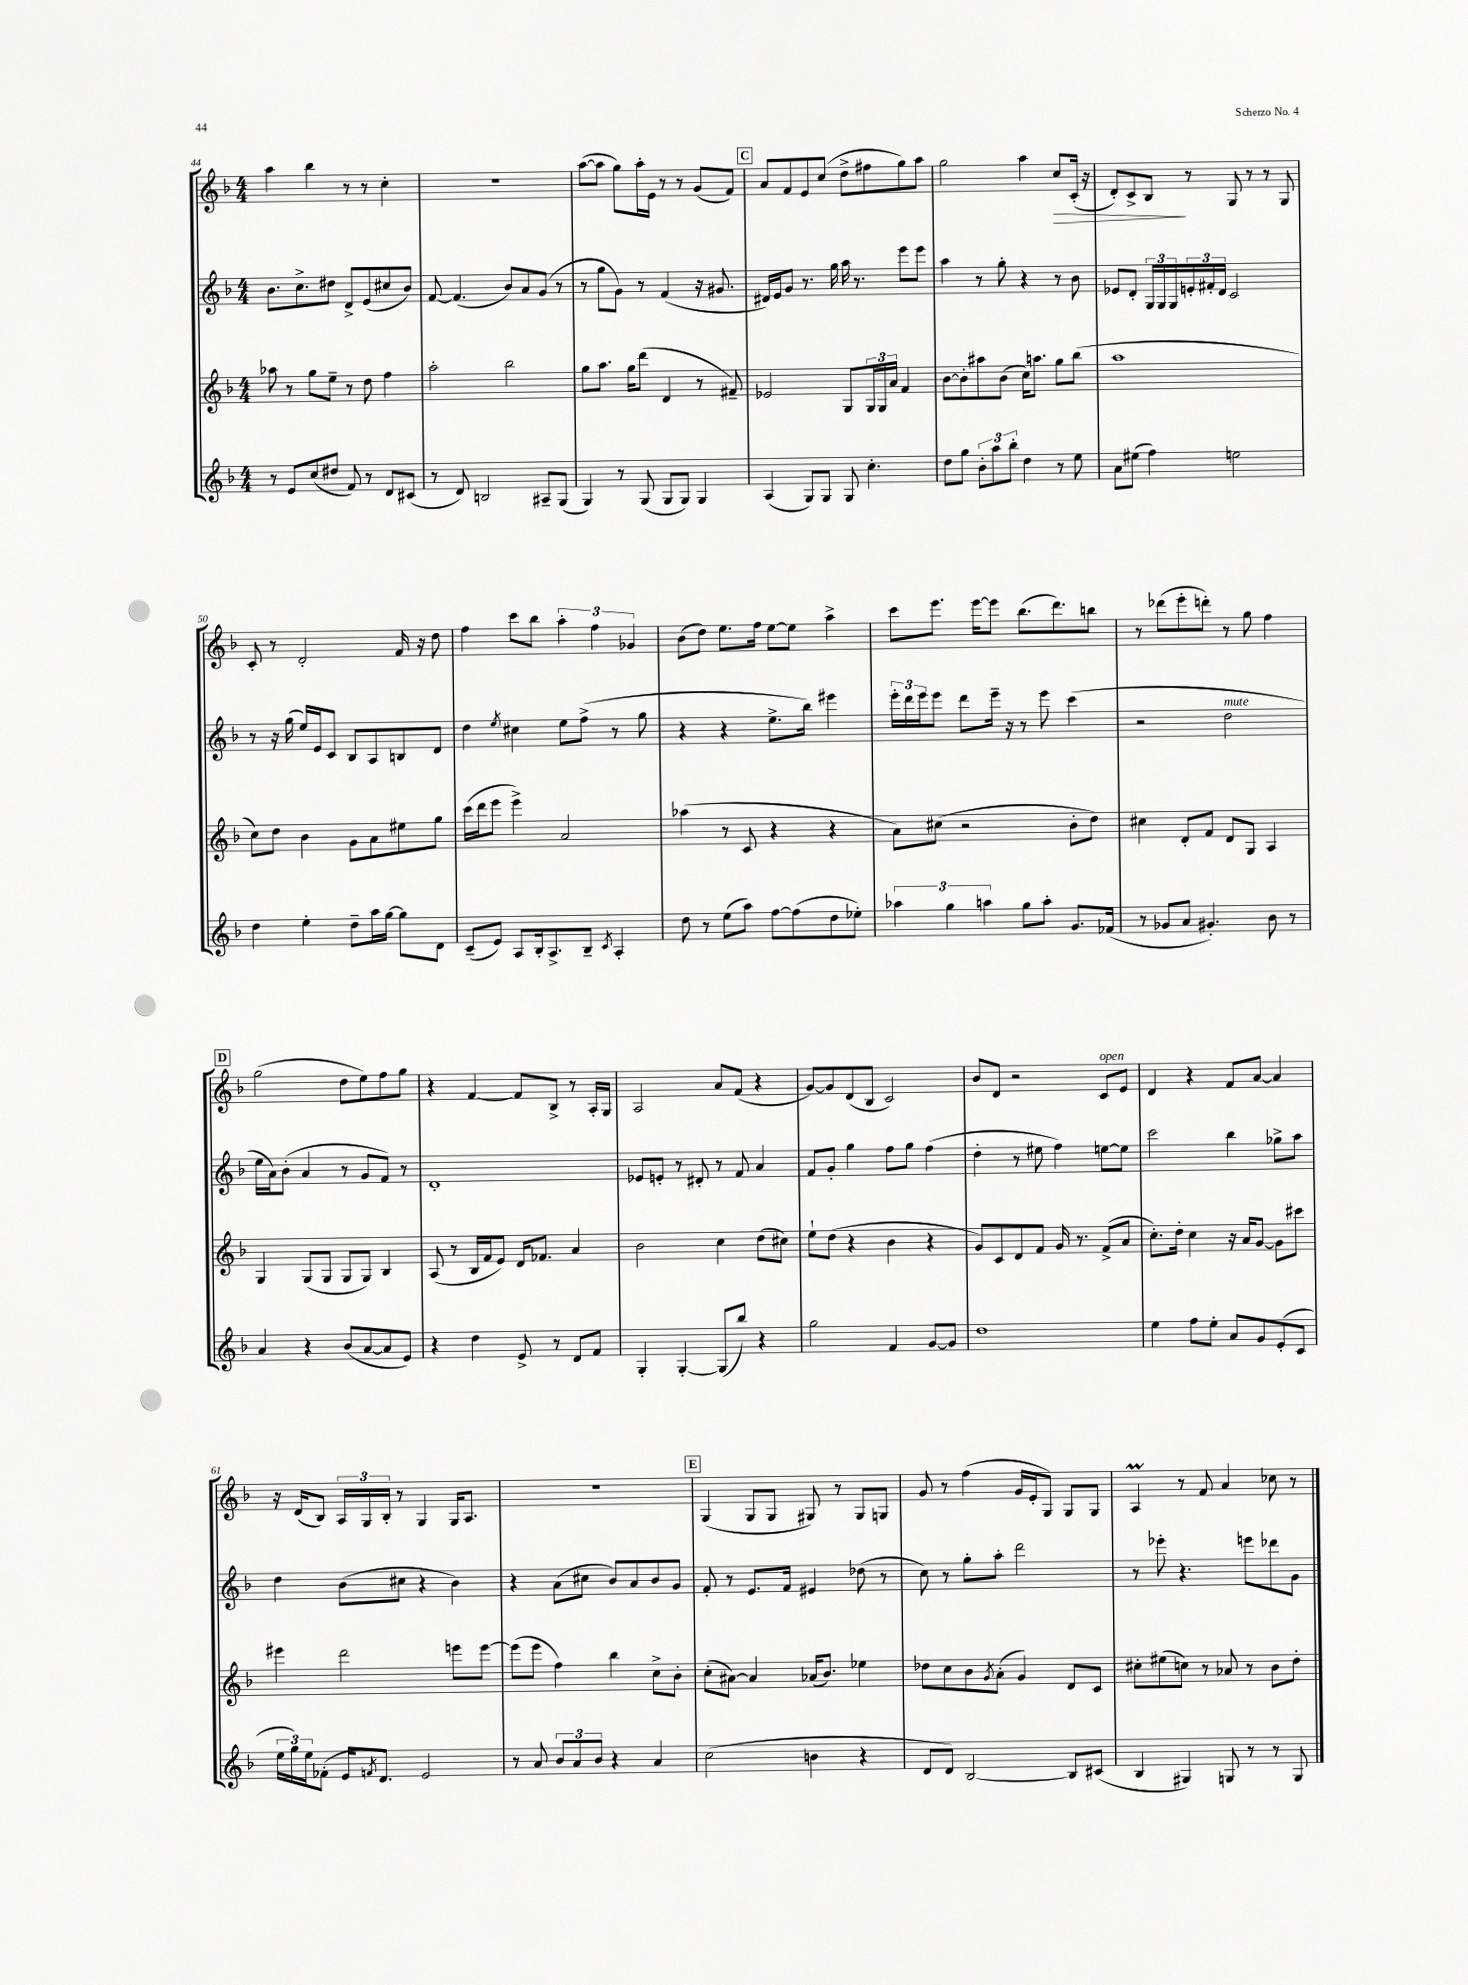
<<
\new StaffGroup <<
\new Staff = "s0" {
    \clef treble \key f \major \numericTimeSignature \time 4/4
    a''4 bes''4 r8 r8 c''4-. |
    R1 |
    a''8~( a''8 g''8) a''16-. e'16 r8 r8 g'8( f'8) |
    \mark \markup { \box "C" } a'8 f'8 e'8 c''8( d''8-> fis''8 g''8) a''8 |
    g''2 a''4 c''8\> c'16-.( r16 |
    d'8-.) c'8-> bes8\! r8 g8 r8 r8 g8 |
    c'8-. r8 d'2-. f'16 r16 d''8 |
    f''4 c'''8 bes''8 \tuplet 3/2 { a''4-. f''4 ges'4 } |
    bes'8( d''8) e''8. f''16 e''8~ e''8 a''4-> |
    c'''8 e'''8. e'''16~ e'''8 bes''8.( d'''8.) b''8 |
    r8 des'''8( e'''8-. d'''8-.) r8 g''8 f''4 |
    \mark \markup { \box "D" } g''2( d''8 e''8) f''8 g''8 |
    r4 f'4~ f'8 bes8-> r8 a16-. g16 |
    a2 a'8 f'8( r4 |
    g'8~) g'8 d'8( bes8 c'2) |
    bes'8 d'8 r2 c'8^\markup { \italic "open" } e'8 |
    d'4 r4 f'8 a'8~ a'4 |
    r16 d'16( bes8) \tuplet 3/2 { a16 g16 bes16-. } r8 g4 g16 a8. |
    R1 |
    \mark \markup { \box "E" } g4( g8 g8 gis8) r8 gis8 g8 |
    g'8 r8 f''4( g'16 e'16-. g8) g8 g8 |
    a4\prall r8 f'8 a'4 ces''8 r8 \bar "|." |
}
\new Staff = "s1" {
    \clef treble \key f \major \numericTimeSignature \time 4/4
    bes'8. c''8.-> dis''8 d'8-> e'8( cis''8 bes'8) |
    f'8~ f'4.( bes'8) a'8 g'8( r8 |
    r8 g''8 g'8) r8 f'4( r16 gis'8. |
    \mark \markup { \box "C" } dis'16) e'16 g'8 r8. g''16 a''16 r8. e'''8 e'''8 |
    a''4 r8 g''8-. r4 r8 bes'8 |
    ees'8 d'8-. \tuplet 3/2 { g16 g16 g16 } \tuplet 3/2 { e'16-. fis'16-. d'16 } c'2 |
    r8 r16 g''16( e''16) e'16 c'8 bes8 a8 b8 d'8 |
    d''4 \acciaccatura { e''8 } cis''4 e''8 f''8->( r8 g''8 |
    r4 r4 e''8.-> bes''16) eis'''4 |
    \tuplet 3/2 { e'''16-. d'''16 e'''16 } e'''8 d'''8 e'''16-- r16 r8 e'''8 c'''4( |
    r2 d''2^\markup { \italic "mute" } |
    \mark \markup { \box "D" } e''16 a'16) bes'8-.( a'4 r8 g'8 f'8) r8 |
    d'1-. |
    ees'8 e'8-. r8 dis'8-. r8 f'8 a'4 |
    f'8 g'8-. g''4 f''8 g''8 f''4( |
    d''4-. r8 eis''8 f''4) e''8~ e''8 |
    c'''2 bes''4 ges''8-> a''8 |
    d''4 bes'8( cis''8 r4 bes'4) |
    r4 a'8( cis''8 bes'8) a'8 bes'8 g'8 |
    \mark \markup { \box "E" } f'8-. r8 e'8. f'16 eis'4 des''8( r8 |
    c''8) r8 g''8-. a''8-. d'''2 |
    r8 ees'''8-. r4. e'''8 des'''8 g'8 \bar "|." |
}
\new Staff = "s2" {
    \clef treble \key f \major \numericTimeSignature \time 4/4
    aes''8 r8 g''8 e''8-- r8 d''8 f''4 |
    a''2-. bes''2 |
    g''8 a''8. g''16 d'''8( d'4 r8 fis'8--) |
    \mark \markup { \box "C" } ees'2 g8 \tuplet 3/2 { g16 g16 a'16 } f'4 |
    bes'8~ bes'8-. ais''8 bes'8( c''16) a''8. g''8 bes''8( |
    a''1 |
    c''8) d''8 bes'4 g'8 a'8 eis''8 g''8 |
    c'''16( d'''16 e'''8 e'''4->) a'2 |
    aes''4( r8 c'8 r4 r4 |
    a'8) cis''8( r2 bes'8-. d''8) |
    cis''4 d'8-. f'8 d'8 g8 a4 |
    \mark \markup { \box "D" } g4 g8( g8 g8 g8) bes4 |
    a8( r8 bes16 f'16 e'8) d'16 fes'8. a'4 |
    bes'2 c''4 d''8( cis''8) |
    e''8-! d''8( r4 bes'4 r4 |
    g'8) c'8 d'8 f'8 g'16 r8. f'8->( a'8 |
    c''8.-.) d''16-. c''4 r16 a'16 g'8~ g'8 cis'''8 |
    eis'''4 d'''2 e'''8 e'''8~ |
    e'''8( e'''8 f''4) bes''4 c''8-> bes'8-. |
    \mark \markup { \box "E" } c''8-.( ais'8~) ais'4 aes'16( bes'8.) ees''4 |
    des''8 c''8 bes'8 \acciaccatura { g'8 } a'8-.( g'4) d'8 c'8 |
    cis''8-. eis''8( c''8) r8 aes'8 r8 bes'8 d''8-. \bar "|." |
}
\new Staff = "s3" {
    \clef treble \key f \major \numericTimeSignature \time 4/4
    r8 e'8 c''8( dis''8 f'8) r8 d'8 cis'8( |
    r8 d'8) b2 ais8-- g8( |
    g4) r8 g8( g8 g8) g4 |
    \mark \markup { \box "C" } a4( g8) g8 g8 c''4.-. |
    d''8 g''8 \tuplet 3/2 { bes'8-. a''8 bes''8-. } d''4 r8 e''8 |
    a'8 eis''8( f''4) e''2 |
    d''4 e''4-. d''8-- a''16 g''16~ g''8 d'8 |
    c'8--( e'8) a8 bes16-. a8.-> bes8-- \acciaccatura { c'8 } a4-. |
    d''8 r8 e''8( a''8) f''8~ f''8( d''8 ees''8-.) |
    \tuplet 3/2 { aes''4 g''4 a''4 } g''8 a''8-. g'8. fes'16( |
    r8 ges'8 a'8 gis'4.-.) bes'8 r8 |
    \mark \markup { \box "D" } a'4 r4 bes'8( a'8~ a'8 e'8) |
    r4 d''4 e'8-> r8 d'8 f'8 |
    g4-. g4~-. g8( bes''8) r4 |
    g''2 f'4 g'8~ g'8 |
    d''1 |
    e''4 f''8 e''8-. a'8 g'8 e'8-.( c'8 |
    \tuplet 3/2 { e''16 g''16) e''16 } fes'8-.( e'16 \acciaccatura { f'8 } d'8.) e'2 |
    r8 a'8 \tuplet 3/2 { bes'8 a'8 bes'8 } r4 a'4 |
    \mark \markup { \box "E" } c''2( b'4 r4 |
    d'8 d'8) bes2~ bes8 cis'8( |
    bes4 gis4) g8 r8 r8 g8 \bar "|." |
}
>>
>>
\layout { \context { \Score currentBarNumber = #44 } }
